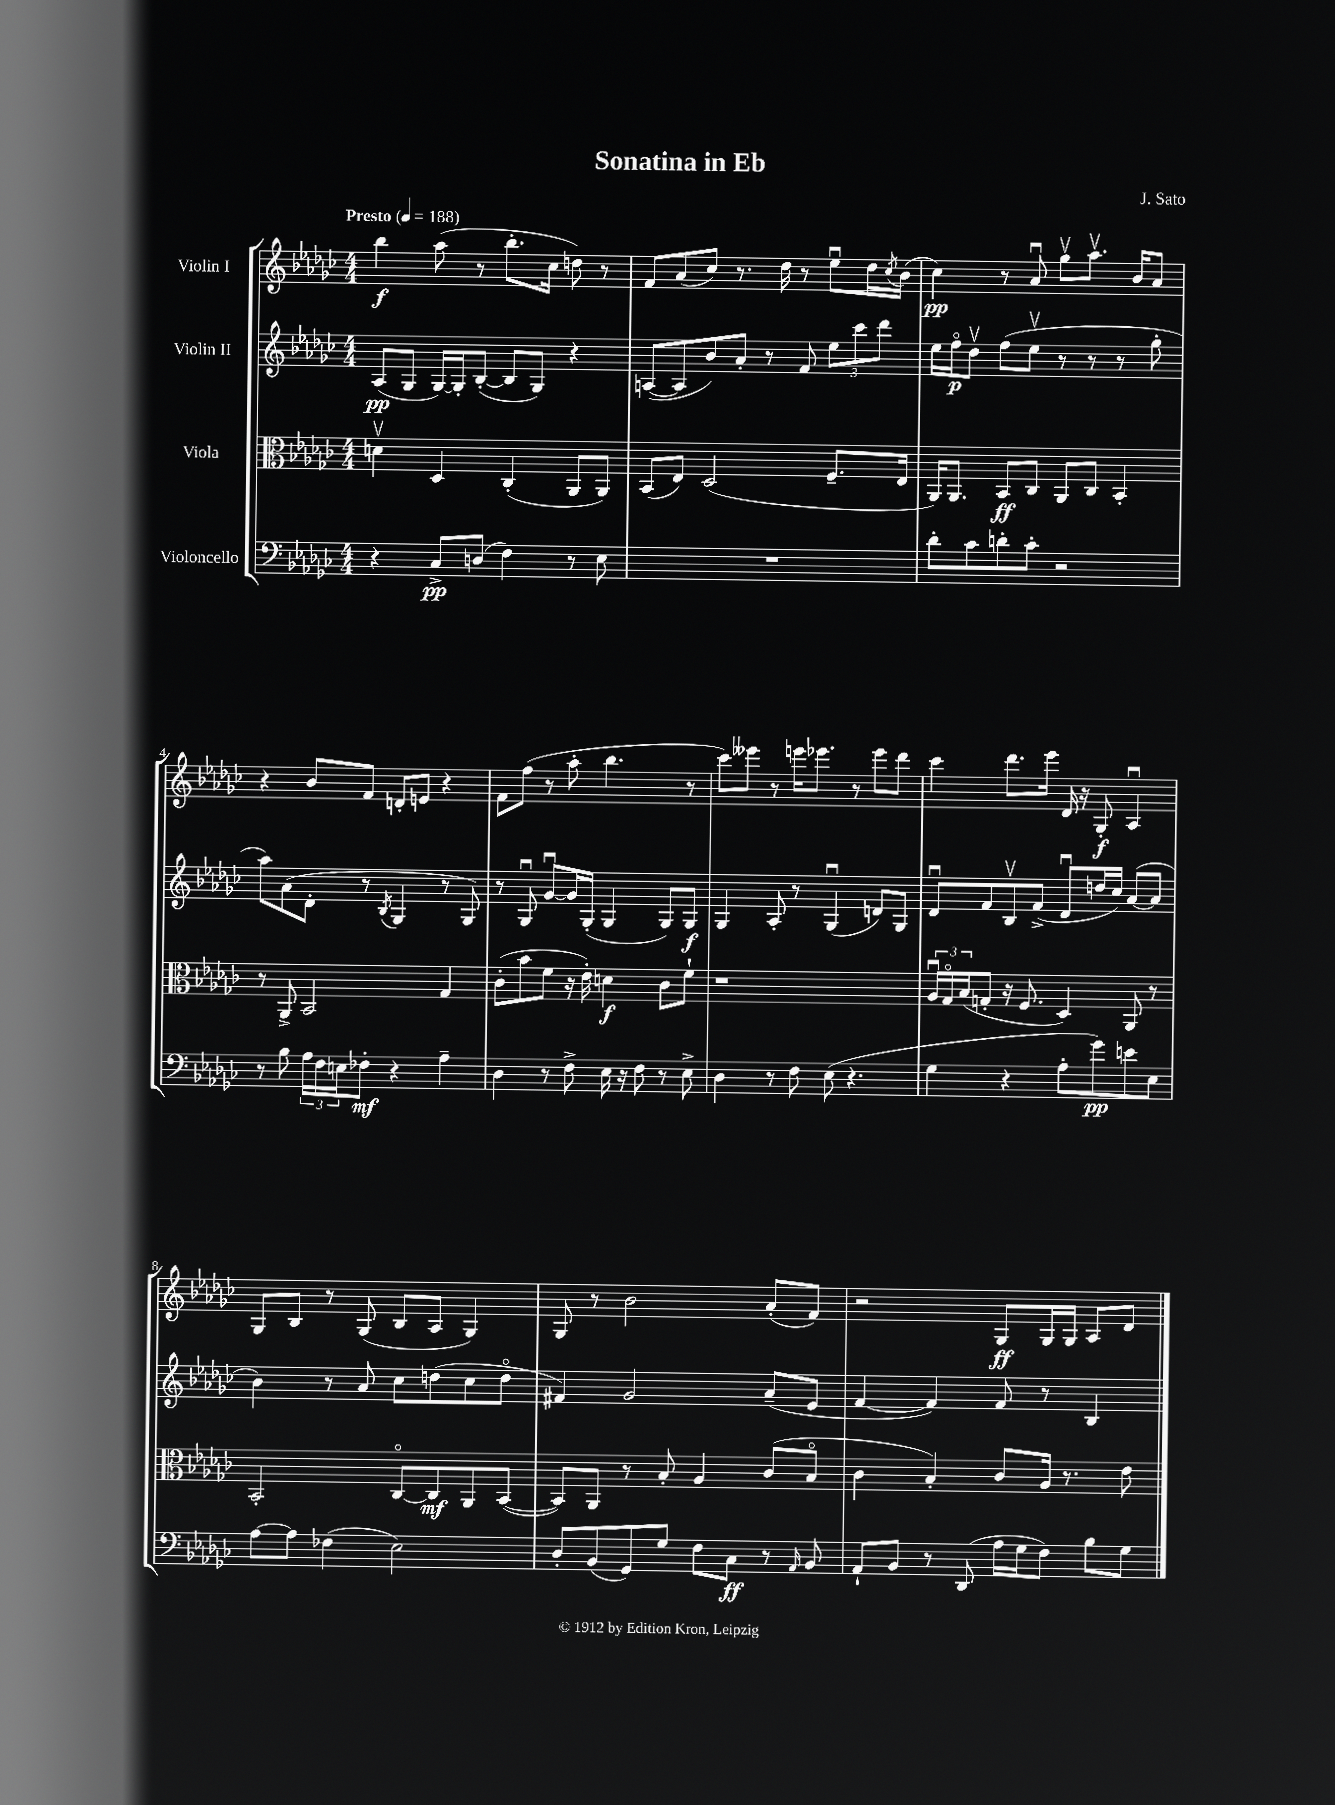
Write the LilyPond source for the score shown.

\header { title = "Sonatina in Eb" composer = "J. Sato" }
<<
\new StaffGroup <<
\new Staff = "s0" \with { instrumentName = "Violin I" } {
    \clef treble \key ges \major \numericTimeSignature \time 4/4 \tempo "Presto" 4 = 188
    bes''4\f aes''8( r8 bes''8.-. ces''16 d''8) r8 |
    f'8 aes'8( ces''8) r8. des''16 r8 ees''8\downbow des''16 \acciaccatura { ces''8 } bes'16( |
    ces''4\pp) r8 aes'8\downbow ges''8\upbow aes''8.\upbow bes'16 aes'8 |
    r4 bes'8 f'8 d'8-. e'8 r4 |
    f'8 f''8( r8 aes''8-. bes''4. r8 |
    ces'''8) eeses'''8 r8 e'''16 ees'''8. r8 ees'''8 des'''8 |
    ces'''4 des'''8. ees'''16 des'16 r16 ges8-.\f aes4\downbow |
    ges8 bes8 r8 ges8( bes8 aes8 ges4) |
    ges8 r8 bes'2 aes'8-.( f'8) |
    r2 ges8\ff ges16 ges16 aes8 des'8 \bar "|." |
}
\new Staff = "s1" \with { instrumentName = "Violin II" } {
    \clef treble \key ges \major \numericTimeSignature \time 4/4
    aes8\pp( ges8 ges16~) ges16-. bes8~-.( bes8 ges8) r4 |
    a8~( a8 bes'8) aes'8-. r8 f'8 \tuplet 3/2 { ees''8 ces'''8 des'''8 } |
    ees''16 f''16\flageolet\p des''8\upbow f''8( ees''8\upbow r8 r8 r8 ges''8-. |
    aes''8) aes'8( des'8-. r8 \acciaccatura { bes8 } ges4 r8 ges8) |
    r8 ges8\downbow ges'8~\downbow ges'16 ges16-.( ges4 ges8) ges8\f |
    ges4 aes8-. r8 ges4\downbow( d'8) ges8 |
    des'8\downbow f'8 bes8\upbow f'8->( des'8\downbow d''16 ces''16) aes'8~( aes'8 |
    bes'4) r8 aes'8 ces''8 d''8( ces''8 d''8\flageolet |
    fis'4) ges'2 aes'8--( ees'8 |
    f'4~ f'4) f'8 r8 bes4 \bar "|." |
}
\new Staff = "s2" \with { instrumentName = "Viola" } {
    \clef alto \key ges \major \numericTimeSignature \time 4/4
    d'4\upbow des4 ces4-.( aes,8 aes,8) |
    bes,8( ees8) des2( f8.-- ees16 |
    aes,16) aes,8. bes,8\ff ces8 aes,8 ces8 bes,4-. |
    r8 aes,8-> bes,2 ges4 |
    ces'8-.( bes'8 f'8 r16 ees'16-.) d'4\f ces'8 f'8-! |
    r1 |
    \tuplet 3/2 { aes16\downbow ges16\flageolet bes16( } g8-. r16 f8. des4) aes,8 r8 |
    bes,2-. ces8~\flageolet ces8\mf aes,8 bes,8~( |
    bes,8) aes,8 r8 bes8-. aes4 ces'8( bes8\flageolet |
    ces'4 bes4-.) ces'8 aes16 r8. ees'8 \bar "|." |
}
\new Staff = "s3" \with { instrumentName = "Violoncello" } {
    \clef bass \key ges \major \numericTimeSignature \time 4/4
    r4 ces8->\pp d8( f4) r8 ees8 |
    R1 |
    des'8-. ces'8 d'8-. ces'8-. r2 |
    r8 bes8 \tuplet 3/2 { aes16 f16 e16 } fes8-.\mf r4 aes4-- |
    des4 r8 f8-> ees16 r16 f8 r8 ees8-> |
    des4 r8 f8 ees8( r4. |
    ges4 r4 aes8-. ges'8\pp) e'8 ees8 |
    aes8~ aes8 fes4( ees2) |
    des8-. bes,8( ges,8) ges8 f8 ces8\ff r8 \grace { aes,16 } bes,8 |
    aes,8-! bes,8 r8 des,8( aes16 ges16 f8) bes8 ges8 \bar "|." |
}
>>
>>
